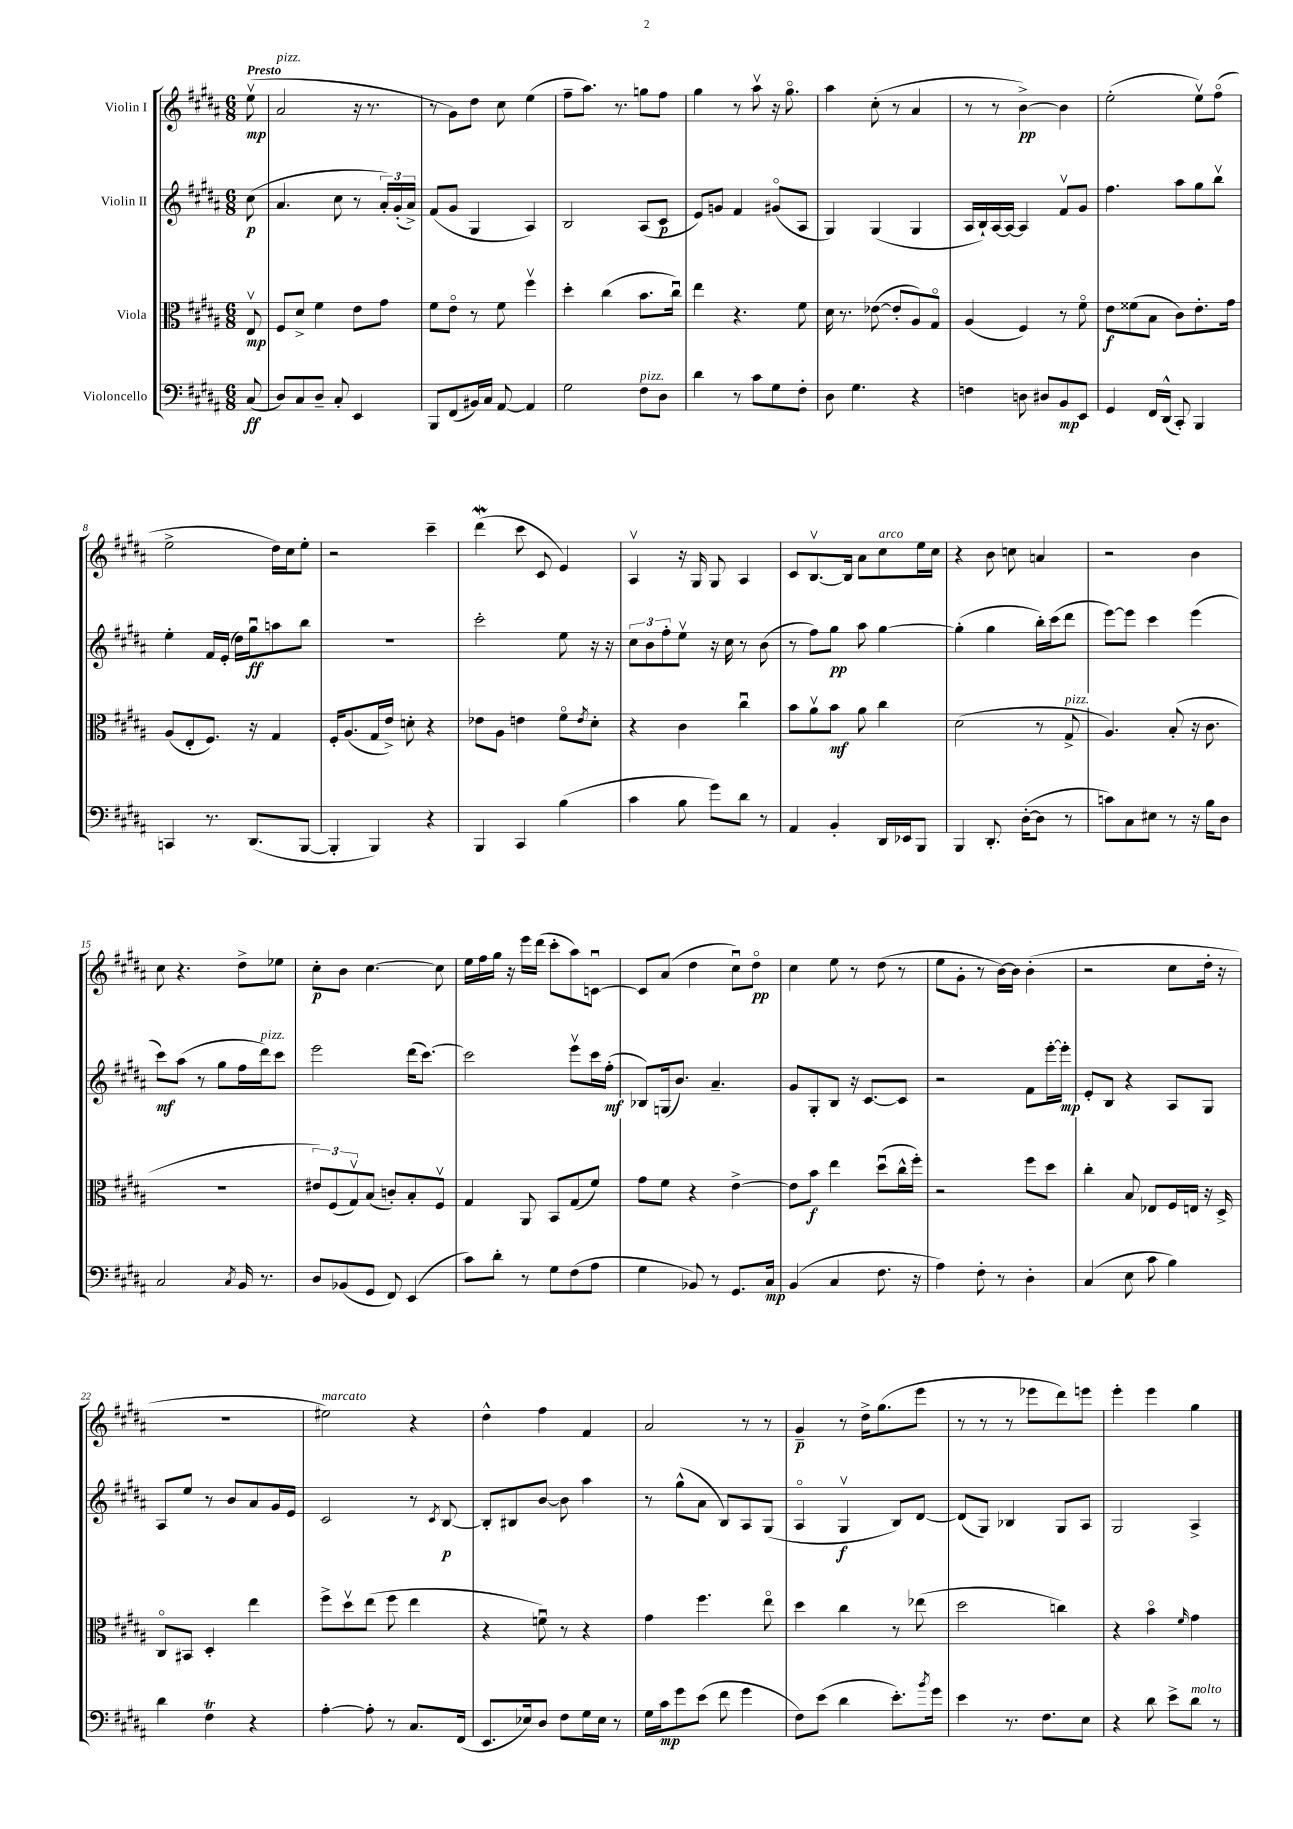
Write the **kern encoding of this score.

**kern	**kern	**kern	**kern
*staff4	*staff3	*staff2	*staff1
*clefF4	*clefC3	*clefG2	*clefG2
*k[f#c#g#d#a#]	*k[f#c#g#d#a#]	*k[f#c#g#d#a#]	*k[f#c#g#d#a#]
*M6/8	*M6/8	*M6/8	*M6/8
(8C#	8Ev	(8cc#	(8eev
=	=	=	=
8D#)	8F#	4.a#	2a#
8C#	8d#^	.	.
8D#~	4f#	.	.
8C#'	.	8cc#	.
4EE	8e	8r	16r
.	.	.	8.r
.	8g#	24a#')	.
.	.	(24g#'	.
.	.	24a#^)	.
=	=	=	=
8BBB	8f#	(8f#	8r
(8FF#	8eo	8g#	8g#)
16BB#)	8r	4G#	8dd#
16C#	.	.	.
[8AA#	8f#	.	8cc#
4AA#]	4ff#v	4A#)	(4ee
=	=	=	=
2G#	4dd#'	2B	8ff#~
.	.	.	8.aa#)
.	(4cc#	.	.
.	.	.	8.r
8F#	8.b	(8A#	8gg
8D#	.	8c#	8ff#
.	16cc#u)	.	.
=	=	=	=
4d#	4ee	8e)	4gg#
.	.	8g	.
8r	4.r	4f#	8r
8c#	.	.	8aa#v
8G#	.	(8g#o	16r
.	.	.	8.gg#o
8F#'	8f#	8A#	.
=	=	=	=
8D#	16d#	4G#)	4aa#
.	8.r	.	.
4.G#	.	.	.
.	([8e-	(4G#	(8cc#'
.	8e-']	.	8r
4r	8A#)	4G#	4a#
.	8G#o	.	.
=	=	=	=
4F	(4A#	16A#	8r
.	.	16B`)	.
.	.	[16A#	8r
.	.	16A#_	.
8D	4F#)	4A#]	[4b^)
8D#	.	.	.
8BB	8r	8f#v	4b]
8EE	8f#o	8g#	.
=	=	=	=
4GG#	8e	4.ff#	(2ee'
.	(8f##	.	.
16FF#	8B	.	.
(16DD#^^	.	.	.
8CC#')	8c#)	8aa#	.
4BBB	8.e'	8gg#	8eev)
.	.	8bbv	(8ff#o
.	16g#	.	.
=	=	=	=
4CC	(8A#	4ee'	2ee^
.	8E'	.	.
8.r	8.F#)	16f#	.
.	.	(16e'	.
.	.	16dd#)	.
(8.DD#	16r	16gg#u	.
.	4G#	8aa	16dd#)
.	.	.	16cc#
[8BBB	.	8bb	8ee'
=	=	=	=
4BBB']	16F#'	2.r	2r
.	(8.A#	.	.
4BBB)	16G#	.	.
.	16e^)	.	.
.	8d'	.	.
4r	4r	.	4ccc#~
=	=	=	=
4BBB	8e-	2ccc#'	(4ddd#
.	8A#	.	.
4CC#	4e	.	8ccc#
.	.	.	8c#
(4B	8f#o	8ee	4e)
.	8qe	.	.
.	8d#'	16r	.
.	.	16r	.
=	=	=	=
4c#	4r	12cc#	4A#v
.	.	12b	.
.	.	12ff#'	.
8B	4c#	8eev	16r
.	.	.	16G#
8g#)	.	16r	8G#
.	.	16cc#	.
8d#	4cc#u	8r	4A#
8r	.	(8b	.
=	=	=	=
4AA#	8b	8r	8c#
.	8a#v	8ff#)	[8.Bv
4BB'	8b	8gg#	.
.	.	.	16B]
.	8a#	8aa#	8a#
16DD#	4cc#	[4gg#	8cc#
16EE-	.	.	.
8BBB	.	.	16ee
.	.	.	16cc#
=	=	=	=
4BBB	(2d#	(4gg#']	4r
8.DD#'	.	4gg#	8b
.	.	.	8cc
([16D#'	.	.	.
8D#]	8r	16bb')	4a
.	.	(16ccc#	.
8r	8G#^	8ddd#	.
=	=	=	=
8c)	4.A#)	[8eee)	2r
8C#	.	8eee]	.
8E#	.	4ccc#	.
8r	(8B'	.	.
16r	16r	(4eee	4b
16B	8.c#	.	.
8D#	.	.	.
=	=	=	=
2C#	2.r	8ccc#)	8cc#
.	.	(8aa#	4.r
.	.	8r	.
.	.	8gg#	.
8qC#	.	.	.
16BB	.	16ff#	8dd#^
8.r	.	16ddd#)	.
.	.	8ccc#	8ee-
=	=	=	=
8D#	12e#)	2eee	8cc#'
.	(12F#	.	.
(8BB-	.	.	8b
.	12G#v)	.	.
8GG#	(8B	.	[4.cc#
8FF#)	8c')	.	.
(4EE	8B'	(16ddd#	.
.	.	[8.ccc#)	.
.	8F#v	.	8cc#]
=	=	=	=
8c#)	4G#	2ccc#]	16ee
.	.	.	16ff#
8d#'	.	.	16gg#
.	.	.	16r
8r	8AA#	.	16eee
.	.	.	(16ddd#
8G#	8BB	.	8ccc#'
(8F#	(8G#	8eeev	8aa#)
8A#	8f#)	16ccc#	[8cu
.	.	(16ff#'	.
=	=	=	=
4G#	8g#	8B-)	8c]
.	8f#	(16G	(8a#
.	.	8.b)	.
8BB-)	4r	.	4dd#
8r	.	4.a#~	.
8.GG#	[4e^	.	8cc#u)
.	.	.	8dd#o
16C#	.	.	.
=	=	=	=
(4BB	8e]	8g#	4cc#
.	8b	8G#'	.
4C#	4ee	8B	8ee
.	.	16r	8r
.	.	[8.c#	.
8.F#	(8dd#u	.	(8dd#
.	16cc#^^	8c#]	8r
16r	16ff#')	.	.
=	=	=	=
4A#)	2r	2r	8ee
.	.	.	8g#'
8F#'	.	.	8r
8r	.	.	[16b)
.	.	.	16b]
4D#'	8ff#	8f#	(4b'
.	8dd#	[16eee'	.
.	.	16eee']	.
=	=	=	=
(4C#	4cc#'	8e'	2r
.	.	8B	.
8E	8B	4r	.
8c#	8E-	.	.
4B)	16F#	8A#	8cc#
.	16E	.	.
.	16r	8G#	16dd#'
.	16D#^	.	16r
=	=	=	=
4d#	8C#o	8A#	2.r
.	8BB#	8ee	.
4F#	4D#'	8r	.
.	.	8b	.
4r	4ee	8a#	.
.	.	16g#	.
.	.	16e	.
=	=	=	=
[4A#'	8ff#^	2c#	2ee#)
.	8dd#v	.	.
8A#']	(8ee	.	.
8r	8ff#	.	.
8.C#	4ee	8r	4r
.	.	8qc#	.
.	.	[8B	.
(16FF#	.	.	.
=	=	=	=
8.EE	4r	8B']	4dd#^^
.	.	8B#	.
16E-)	.	.	.
8D#	8fu)	[8b	4ff#
8F#	8r	8b]	.
16G#	4r	4aa#	4f#
16E-	.	.	.
8r	.	.	.
=	=	=	=
16G#	4g#	8r	2a#
16c#	.	.	.
8g#	.	(8gg#^^	.
(8e	4.ff#	8a#	.
8f#	.	8B)	.
4g#	.	8A#	8r
.	8eeo	(8G#	8r
=	=	=	=
8F#)	4dd#	4A#o	4g#~
(8e	.	.	.
4d#	4cc#	4G#v	8r
.	.	.	16dd#^
.	.	.	(8.gg#
8.e')	8r	8B)	.
.	(8ee-	[8d#	8eee
8qb	.	.	.
16g#	.	.	.
=	=	=	=
4e	2dd#	(8d#]	8r
.	.	8G#)	8r
8.r	.	4B-	8r
.	.	.	8eee-
8.F#	.	.	.
.	4cc)	8G#	8ddd#)
8E	.	8A#	8eee
=	=	=	=
4r	4r	2G#	4eee'
8d#	4bo	.	4eee
8e^	.	.	.
.	16qqf#	.	.
8d#	4g#	4A#^	4gg#
8r	.	.	.
==	==	==	==
*-	*-	*-	*-
